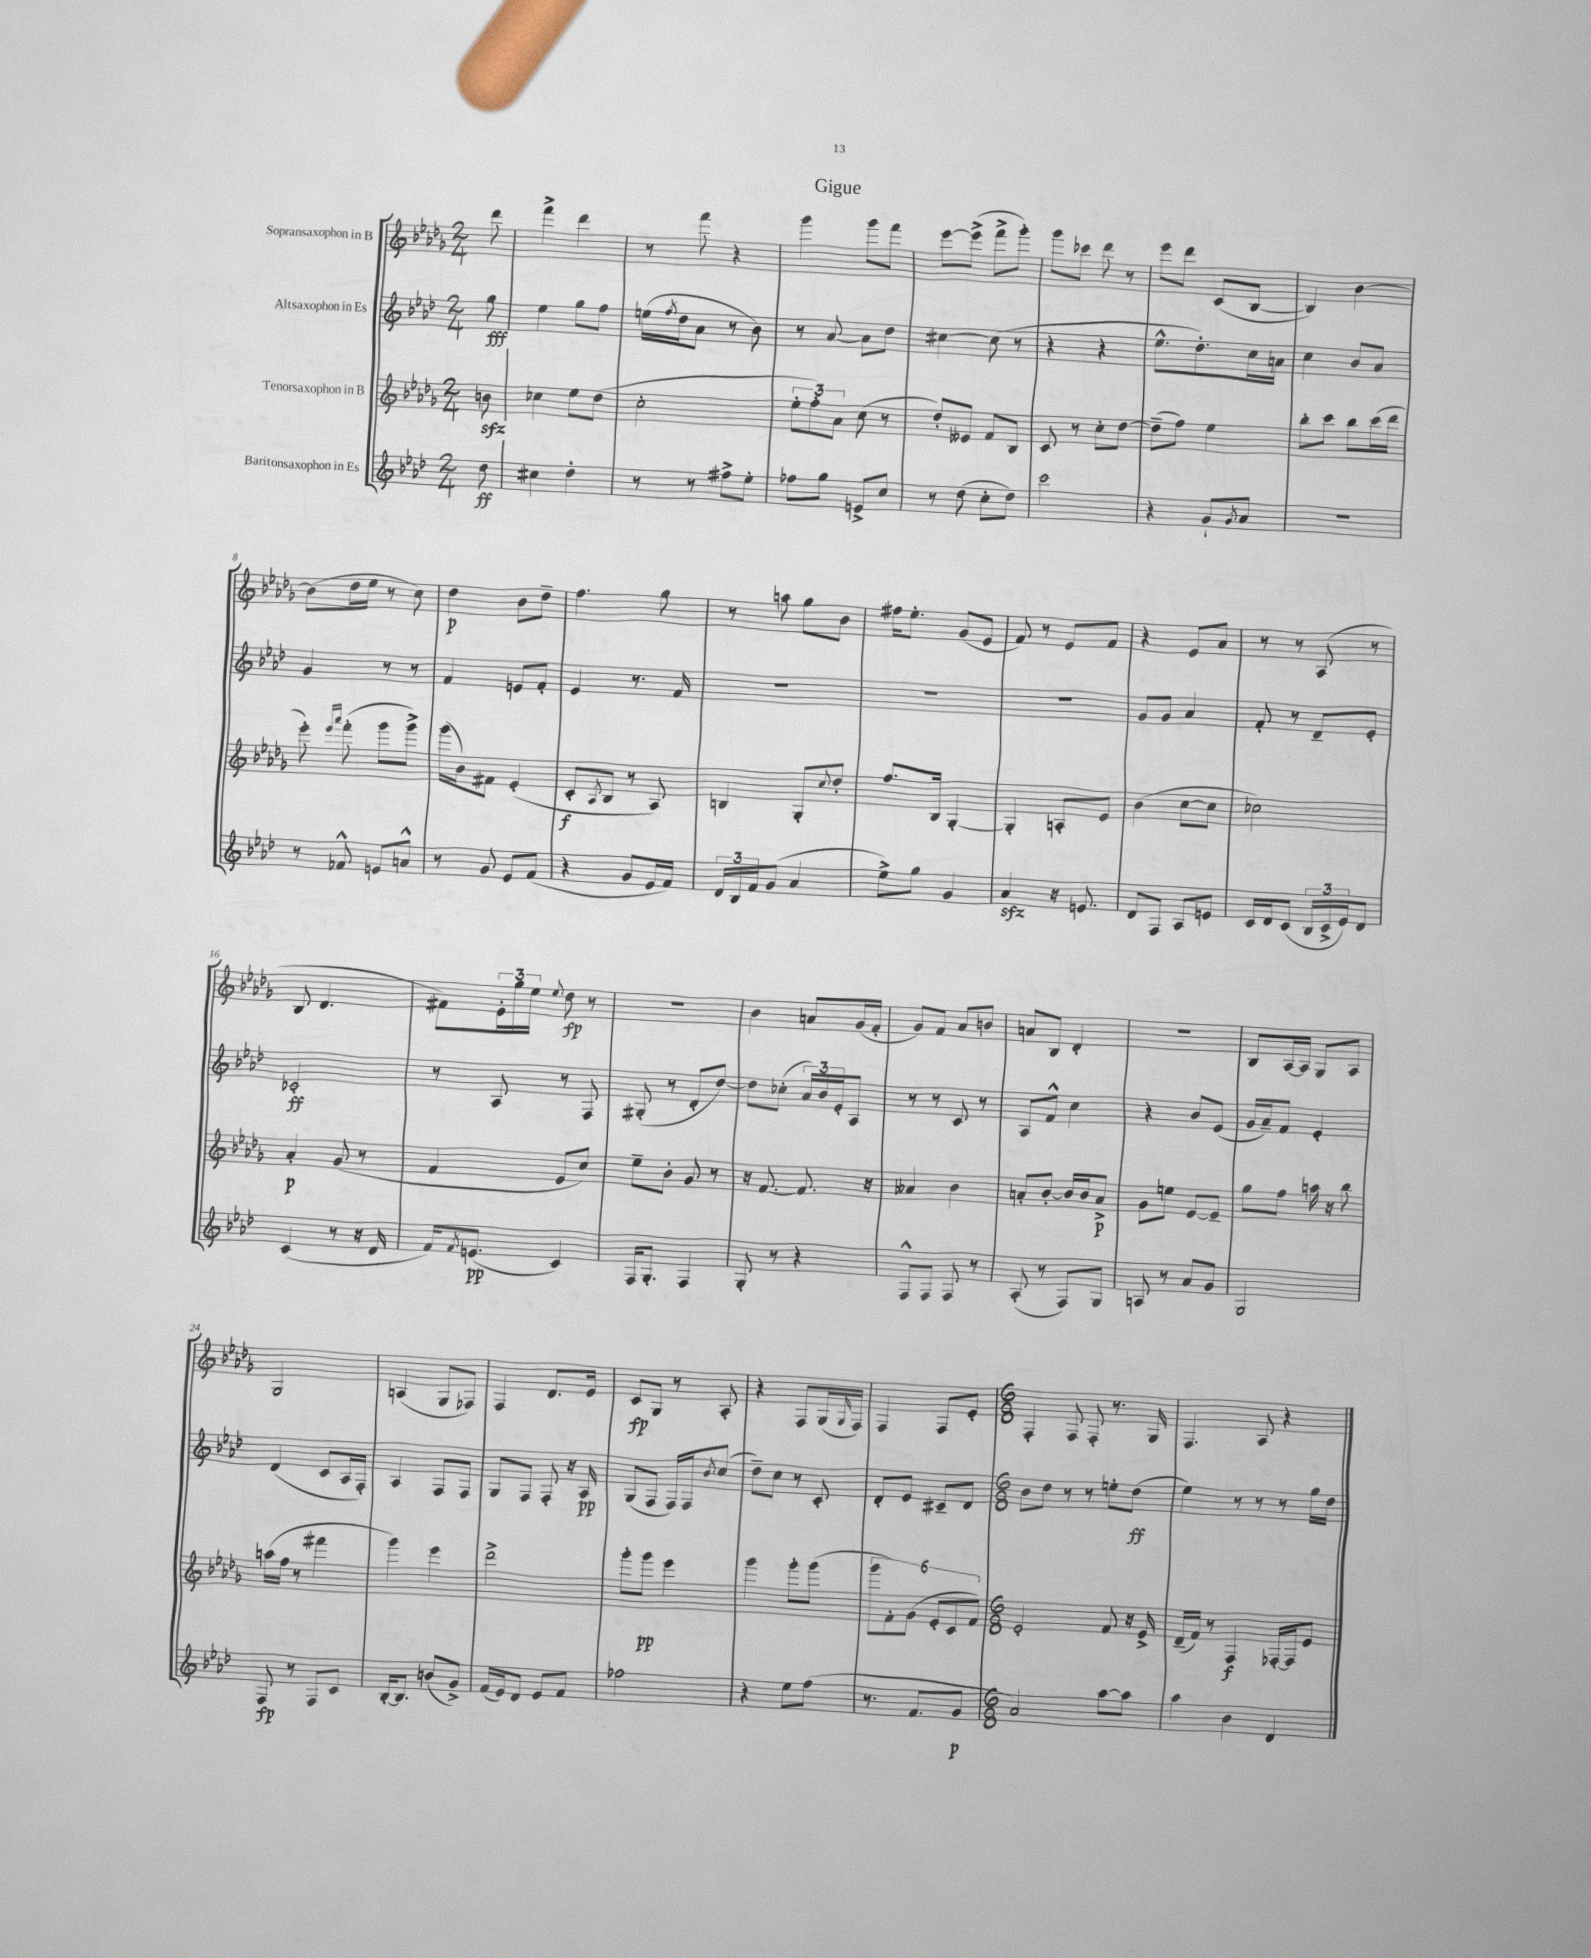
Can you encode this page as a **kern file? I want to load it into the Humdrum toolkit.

**kern	**dynam	**kern	**dynam	**kern	**dynam	**kern	**dynam
*part4	*part4	*part3	*part3	*part2	*part2	*part1	*part1
*staff4	*staff4	*staff3	*staff3	*staff2	*staff2	*staff1	*staff1
*I"Baritonsaxophon in Es	*	*I"Tenorsaxophon in B	*	*I"Altsaxophon in Es	*	*I"Sopransaxophon in B	*
*clefG2	*	*clefG2	*	*clefG2	*	*clefG2	*
*k[b-e-a-d-]	*	*k[b-e-a-d-g-]	*	*k[b-e-a-d-]	*	*k[b-e-a-d-g-]	*
*M2/4	*	*M2/4	*	*M2/4	*	*M2/4	*
=	=	=	=	=	=	=	=
8dd-\	ff	8bnzz\	.	8gg\	fff	8ddd-\	.
=1	=1	=1	=1	=1	=1	=1	=1
4cc#X\	.	4cc-X\	.	4ee-\	.	4fff^\	.
4dd-'\	.	8ee-\L	.	8gg\L	.	4ddd-\	.
.	.	(8dd-\J	.	8ff\J	.	.	.
=2	=2	=2	=2	=2	=2	=2	=2
8r	.	2cc'\	.	(16een\LL	.	8r	.
.	.	.	.	8qff/	.	.	.
.	.	.	.	16dd-\J	.	.	.
8r	.	.	.	8a-\J	.	8fff\	.
8ff#X^\L	.	.	.	8r	.	4r	.
8ee-'\J	.	.	.	8b-\)	.	.	.
=3	=3	=3	=3	=3	=3	=3	=3
8ff-X\L	.	12ee-'\L	.	8r	.	4ggg-\	.
.	.	12ff'\)	.	.	.	.	.
8gg\J	.	.	.	[8a-/	.	.	.
.	.	12a-\J	.	.	.	.	.
8en^/L	.	(8cc\	.	8a-\L]	.	8ggg-\L	.
8cc/J	.	8r	.	8dd-\J	.	8fff\J	.
=4	=4	=4	=4	=4	=4	=4	=4
8r	.	8dd-'/L)	.	[4cc#X\	.	[8eee-\L	.
(8dd-\	.	8e--X/J	.	.	.	(8eee-^\J]	.
8cc'\L	.	8f/L	.	(8cc#\]	.	8fff^\L	.
8dd-\J)	.	8B-/J	.	8r	.	8ggg-'\J)	.
=5	=5	=5	=5	=5	=5	=5	=5
2ccc\	.	8c/	.	4r	.	8ggg-\L	.
.	.	8r	.	.	.	8ccc-X\J	.
.	.	8cc'\L	.	4r	.	8ddd-\	.
.	.	[8dd-\J	.	.	.	8r	.
=6	=6	=6	=6	=6	=6	=6	=6
4r	.	(8dd-~\L]	.	8.ee-^^\L	.	8eee-\L	.
.	.	8ff\J)	.	.	.	8ddd-\J	.
.	.	.	.	8.dd-'\)	.	.	.
8g`/L	.	4ee-\	.	.	.	(8c/L	.
8qg/	.	.	.	.	.	.	.
8a-/J	.	.	.	16cc\L	.	[8B-/J	.
.	.	.	.	16an\JJ	.	.	.
=7	=7	=7	=7	=7	=7	=7	=7
2r	.	8bb-'\L	.	4cc\	.	4B-/])	.
.	.	8ccc\J	.	.	.	.	.
.	.	8bb-\L	.	8b-/L	.	[4b-\	.
.	.	(16ccc\L	.	8a-/J	.	.	.
.	.	16ddd-\JJ	.	.	.	.	.
!!LO:LB:g=z
=8	=8	=8	=8	=8	=8	=8	=8
8r	.	8eee-'\)	.	4g/	.	(8b-\L]	.
.	.	16qqeee-/LL	.	.	.	.	.
.	.	16qqaaa-/JJ	.	.	.	.	.
8f-X^^/	.	(8fff'\	.	.	.	16dd-\L	.
.	.	.	.	.	.	16ee-\JJ	.
8en/L	.	8ggg-\L	.	8r	.	8r	.
8an^^/J	.	8ggg-^\J)	.	8r	.	8cc\)	.
=9	=9	=9	=9	=9	=9	=9	=9
8r	.	(16ggg-\LL	.	4f/	.	4dd-\	p
.	.	16b-\J)	.	.	.	.	.
8g/	.	8f#X\J	.	.	.	.	.
8e-/L	.	(4e-'/	.	8en/L	.	8b-\L	.
(8f/J	.	.	.	8f'/J	.	8dd-~\J	.
=10	=10	=10	=10	=10	=10	=10	=10
4r	.	8c'/L	f	4e-/	.	4.ff\	.
.	.	8qA-/	.	.	.	.	.
.	.	8B-/J	.	.	.	.	.
8g/L	.	8r	.	8.r	.	.	.
16e-/L	.	8A-/)	.	.	.	8gg-\	.
16f/JJ)	.	.	.	16f/	.	.	.
=11	=11	=11	=11	=11	=11	=11	=11
24d-/LL	.	4Bn/	.	2r	.	8r	.
24B-/	.	.	.	.	.	.	.
24f/J	.	.	.	.	.	.	.
(8g/J	.	.	.	.	.	8aan\	.
4a-/	.	8G-'/L	.	.	.	8gg-\L	.
.	.	8qqcc/	.	.	.	.	.
.	.	8dd-'/J	.	.	.	8b-\J	.
=12	=12	=12	=12	=12	=12	=12	=12
8ee-^\L)	.	8.ff/L	.	2r	.	16ff#X\KL	.
.	.	.	.	.	.	8.ee-'\J	.
8gg\J	.	.	.	.	.	.	.
.	.	16B-/Jk	.	.	.	.	.
4g/	.	[4G-'/	.	.	.	(8g-/L	.
.	.	.	.	.	.	8e-/J	.
=13	=13	=13	=13	=13	=13	=13	=13
4a-zz/	.	4G-'/]	.	2r	.	8f/)	.
.	.	.	.	.	.	8r	.
16r	.	8An'/L	.	.	.	8e-/L	.
8.en/	.	.	.	.	.	.	.
.	.	8e-/J	.	.	.	8f/J	.
=14	=14	=14	=14	=14	=14	=14	=14
8d-/L	.	(4b-\	.	8g/L	.	4r	.
8F/J	.	.	.	8g/J	.	.	.
8A-/L	.	[8cc\L	.	4a-/	.	8e-/L	.
8en/J	.	8cc\J]	.	.	.	8a-/J	.
=15	=15	=15	=15	=15	=15	=15	=15
16c/LL	.	2cc-X\)	.	8f'/	.	8r	.
16d-/J	.	.	.	.	.	.	.
(8c/J	.	.	.	8r	.	8r	.
24B-/LL	.	.	.	8d-~/L	.	(8A-/	.
24c^/	.	.	.	.	.	.	.
24e-/J)	.	.	.	.	.	.	.
8d-/J	.	.	.	8e-'/J	.	8r	.
!!LO:LB:g=z
=16	=16	=16	=16	=16	=16	=16	=16
(4c/	.	4a-'/	p	2c-X'/	ff	8B-/	.
.	.	.	.	.	.	4.d-/	.
8r	.	(8g-/	.	.	.	.	.
16r	.	8r	.	.	.	.	.
16d-/	.	.	.	.	.	.	.
=17	=17	=17	=17	=17	=17	=17	=17
16f/KL)	.	4f/	.	8r	.	8f#X\L)	.
8qf/	.	.	.	.	.	.	.
(8.en/J	pp	.	.	.	.	.	.
.	.	.	.	8A-/	.	24e-'\L	.
.	.	.	.	.	.	24gg-\	.
.	.	.	.	.	.	24ee-\JJ	.
.	.	.	.	.	.	8qqee-/	.
4c/)	.	8e-/L	.	8r	.	8dd-\	fp
.	.	8cc/J)	.	8F/	.	8r	.
=18	=18	=18	=18	=18	=18	=18	=18
16F/KL	.	8ee-~\L	.	(8G#X'/	.	2r	.
8.G'/J	.	.	.	.	.	.	.
.	.	8b-'\J	.	8r	.	.	.
4F/	.	8g-/	.	8d-'/L	.	.	.
.	.	8r	.	[8dd-/J)	.	.	.
=19	=19	=19	=19	=19	=19	=19	=19
8G'/	.	16r	.	8dd-\L]	.	4b-\	.
.	.	[8.f/	.	.	.	.	.
8r	.	.	.	(8cc-X'\J	.	.	.
4r	.	8.f/]	.	24a-/LL)	.	8an/L	.
.	.	.	.	24b-/	.	.	.
.	.	.	.	24e-'/J	.	.	.
.	.	.	.	8A-/J	.	(16g-/L	.
.	.	16r	.	.	.	16f'/JJ	.
=20	=20	=20	=20	=20	=20	=20	=20
8F^^/L	.	4a--X/	.	8r	.	8g-/L)	.
8F/J	.	.	.	8r	.	8f/J	.
8F/	.	4b-\	.	8c/	.	8a-/L	.
8r	.	.	.	8r	.	8bn/J	.
=21	=21	=21	=21	=21	=21	=21	=21
(8A-'/	.	8an'/L	.	8A-/L	.	8an/L	.
8r	.	[8b-'/J	.	8f^^/J	.	8B-/J	.
8F/L)	.	16b-/LL]	.	4cc\	.	4d-'/	.
.	.	16b-/J	.	.	.	.	.
8G/J	.	8a^/J	p	.	.	.	.
=22	=22	=22	=22	=22	=22	=22	=22
8An/	.	8g-\L	.	4r	.	2r	.
8r	.	8een\J	.	.	.	.	.
8a-/L	.	[8e-/L	.	8b-/L	.	.	.
8g/J	.	8e-~/J]	.	(8e-/J	.	.	.
=23	=23	=23	=23	=23	=23	=23	=23
2G/	.	8gg-\L	.	16g/LL	.	8B-/L	.
.	.	.	.	16a-~/J)	.	.	.
.	.	8ff\J	.	8f/J	.	[16A-/L	.
.	.	.	.	.	.	16A-/JJ]	.
.	.	16aan\	.	4e-'/	.	8G-/L	.
.	.	16r	.	.	.	.	.
.	.	8bb-\	.	.	.	8A-/J	.
!!LO:LB:g=z
=24	=24	=24	=24	=24	=24	=24	=24
8F/	fp	(16aan\LL	.	(4d-/	.	2G-/	.
.	.	16ff\JJ	.	.	.	.	.
8r	.	8r	.	.	.	.	.
8F/L	.	4fff#X\	.	8c/L	.	.	.
8c/J	.	.	.	16A-/L	.	.	.
.	.	.	.	16F'/JJ)	.	.	.
=25	=25	=25	=25	=25	=25	=25	=25
[16B-'/KL	.	4ggg-\)	.	4A-/	.	(4An/	.
8.B-/J]	.	.	.	.	.	.	.
(8bn/L	.	4eee-\	.	8F/L	.	8G-/L	.
8g^/J)	.	.	.	8F/J	.	8F-X/J)	.
=26	=26	=26	=26	=26	=26	=26	=26
(16f/LL	.	2ddd-^\	.	8G/L	.	4F/	.
16e-/J)	.	.	.	.	.	.	.
8d-/J	.	.	.	8F/J	.	.	.
8e-/L	.	.	.	8F'/	.	8.d-/L	.
8f/J	.	.	.	16r	.	.	.
.	.	.	.	16A-/	pp	16e-/Jk	.
=27	=27	=27	=27	=27	=27	=27	=27
2ff-X\	.	8ggg-'\L	.	(8G/L	.	8c/L	fp
.	.	8ggg-\J	pp	8F/J	.	8G-/J	.
.	.	4eee-\	.	16F/LL)	.	8r	.
.	.	.	.	16F/J	.	.	.
.	.	.	.	8qb-/	.	.	.
.	.	.	.	(8cc/J	.	8A-'/	.
=28	=28	=28	=28	=28	=28	=28	=28
4r	.	4ggg-\	.	8dd-~\L)	.	4r	.
.	.	.	.	8cc\J	.	.	.
8ee-\L	.	8ggg-'\L	.	8r	.	8F/L	.
(8ff\J	.	(8ggg-\J	.	8c'/	.	(16G-/L	.
.	.	.	.	.	.	16qqG-/	.
.	.	.	.	.	.	16F/JJ)	.
=29	=29	=29	=29	=29	=29	=29	=29
8.r	.	12ggg-\L	.	8d-'/L	.	4F/	.
.	.	12f'\)	.	.	.	.	.
.	.	.	.	8e-/J	.	.	.
.	.	(12g-\J	.	.	.	.	.
8.f/L	.	.	.	.	.	.	.
.	.	12e-'/L	.	8c#X~/L	.	8F/L	.
.	.	12c/	.	.	.	.	.
8g/J	p	.	.	8d-/J	.	8e-'/J	.
.	.	12f/J)	.	.	.	.	.
=30	=30	=30	=30	=30	=30	=30	=30
*M6/8	*	*M6/8	*	*M6/8	*	*M6/8	*
2a-/)	.	2e-'/	.	8b-\L	.	4F'/	.
.	.	.	.	8dd-\J	.	.	.
.	.	.	.	8r	.	8F/	.
.	.	.	.	8r	.	8F'/	.
[8aa-\L	.	8f/	.	8een'\L	.	8.r	.
8aa-\J]	.	16r	.	(8dd-\J	ff	.	.
.	.	16e-^/	.	.	.	16G-/	.
=31	=31	=31	=31	=31	=31	=31	=31
4aa-\	.	(16d-~/LL	.	4ee-\)	.	4.F/	.
.	.	16f/JJ)	.	.	.	.	.
.	.	8r	.	.	.	.	.
4b-\	.	4F/	f	8r	.	.	.
.	.	.	.	8r	.	8A-/	.
4d-/	.	[16F-X'/LL	.	8r	.	4r	.
.	.	16F-/J]	.	.	.	.	.
.	.	8e-/J	.	16gg\LL	.	.	.
.	.	.	.	16dd-\JJ	.	.	.
==	==	==	==	==	==	==	==
*-	*-	*-	*-	*-	*-	*-	*-
